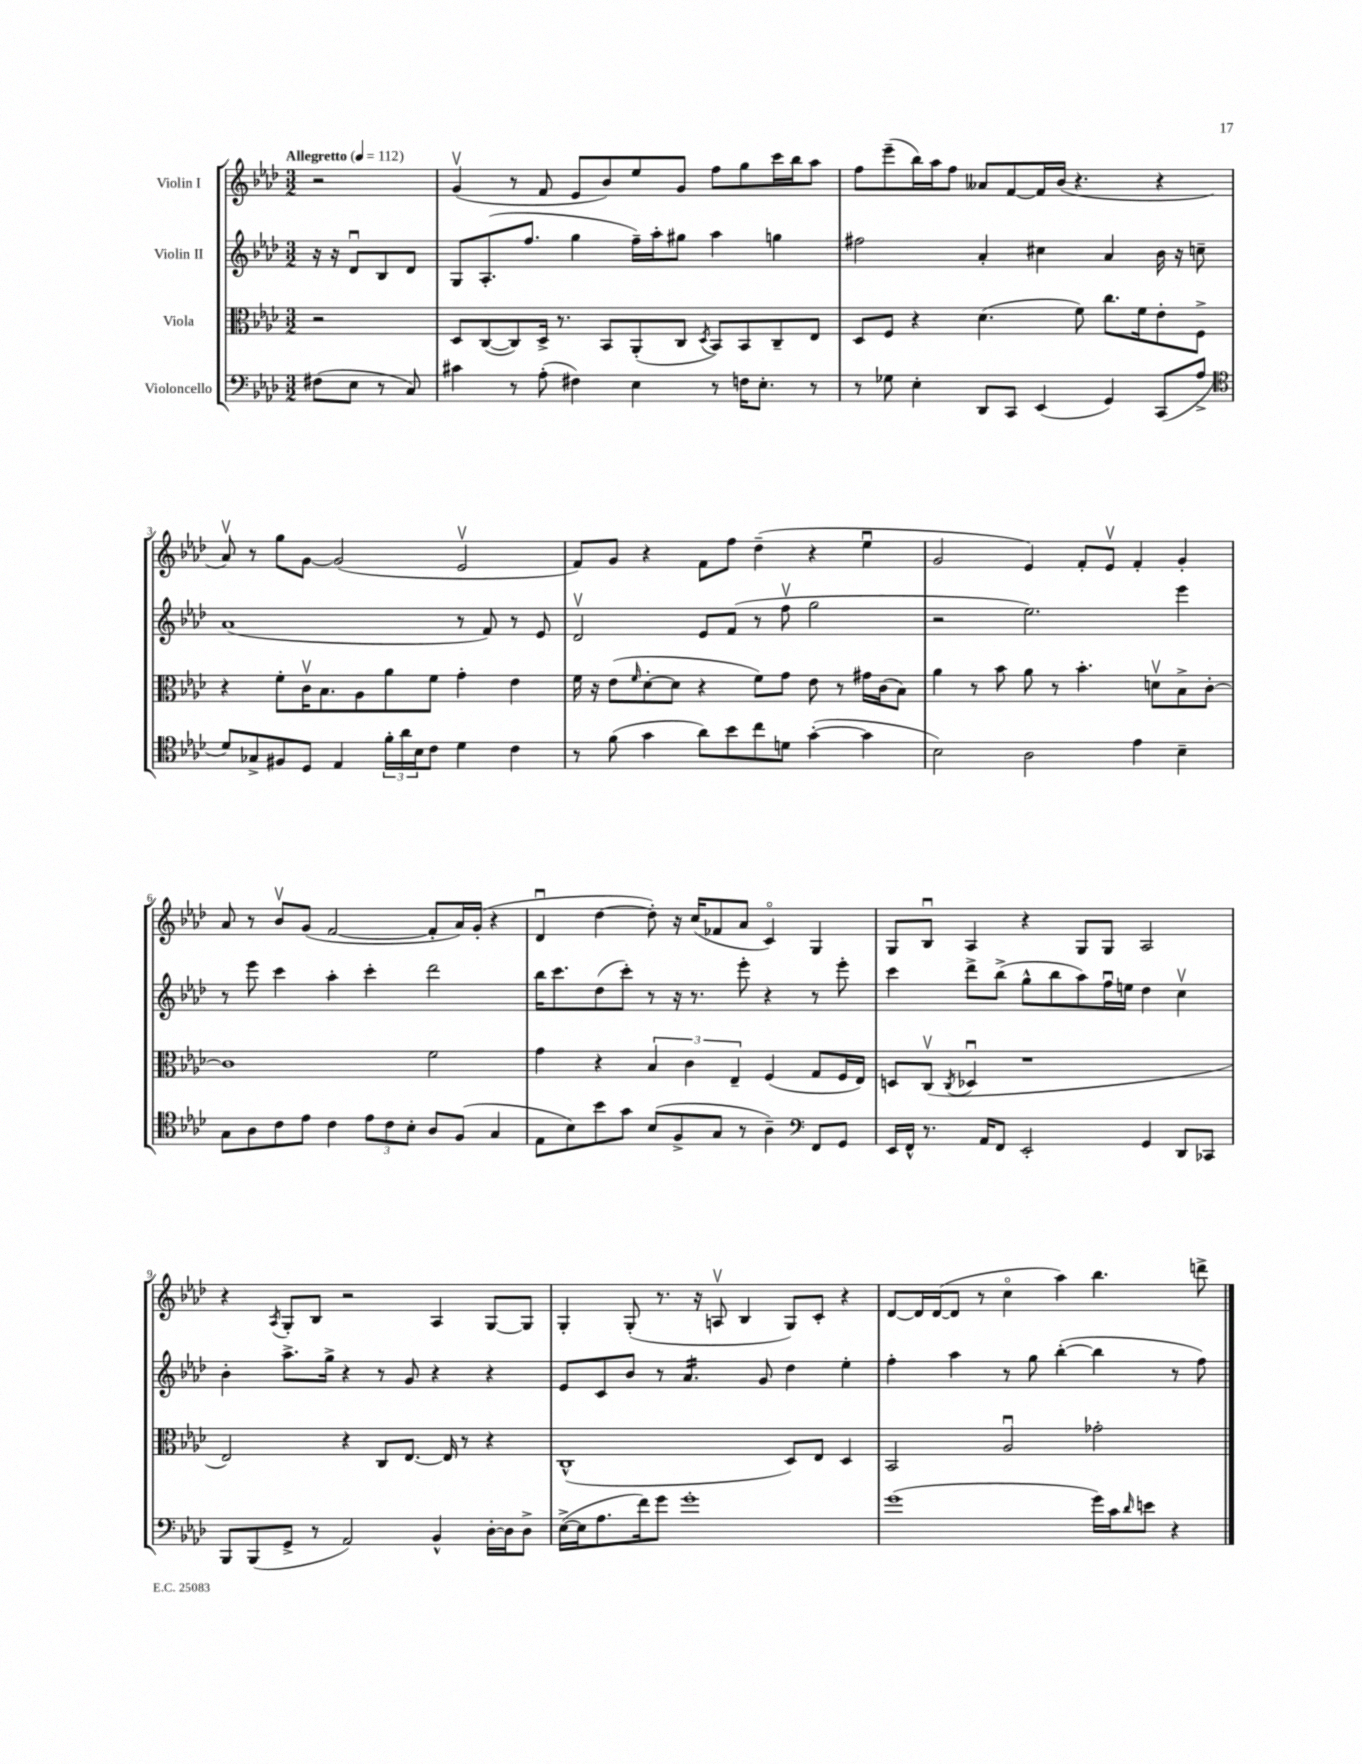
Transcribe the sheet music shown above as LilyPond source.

<<
\new StaffGroup <<
\new Staff = "s0" \with { instrumentName = "Violin I" } {
    \clef treble \key aes \major \numericTimeSignature \time 3/2 \partial 2 \tempo "Allegretto" 4 = 112
    r2 |
    g'4\upbow( r8 f'8 ees'8 bes'8) ees''8 g'8 f''8 g''8 c'''16 bes''16 aes''8 |
    f''8 ees'''8--( bes''16) aes''16 f''8 aeses'8 f'8~ f'16 bes'16( r4. r4 |
    aes'8\upbow) r8 g''8 g'8~ g'2( ees'2\upbow |
    f'8) g'8 r4 f'8 f''8 des''4--( r4 ees''4\downbow |
    g'2 ees'4) f'8-. ees'8\upbow f'4-. g'4-. |
    aes'8 r8 bes'8\upbow g'8( f'2~ f'8-. aes'16) g'16-.( r4 |
    des'4\downbow des''4~ des''8-.) r16 c''16( fes'8 aes'8 c'4\flageolet) g4 |
    g8 bes8\downbow aes4 r4 g8 g8 aes2 |
    r4 \acciaccatura { aes8 } g8-. bes8 r2 aes4 g8~ g8 |
    g4-. g8-.( r8. r16 a8\upbow bes4 g8) c'8-. r4 |
    des'8~ des'16 des'16~( des'8 r8 c''4\flageolet aes''4) bes''4. d'''8-> \bar "|." |
}
\new Staff = "s1" \with { instrumentName = "Violin II" } {
    \clef treble \key aes \major \numericTimeSignature \time 3/2 \partial 2
    r16 r16 des'8\downbow bes8 des'8 |
    g8 aes8.-.( f''8. g''4 f''16--) aes''16-. gis''8 aes''4 g''4 |
    fis''2 aes'4-. cis''4 aes'4 bes'16 r16 c''8-- |
    aes'1( r8 f'8) r8 ees'8 |
    des'2\upbow ees'8 f'8( r8 f''8\upbow g''2 |
    r2 ees''2.) ees'''4 |
    r8 ees'''8 c'''4 aes''4-. c'''4-. des'''2 |
    bes''16 c'''8. des''8( c'''8-.) r8 r16 r8. ees'''8-. r4 r8 ees'''8-. |
    c'''4 des'''8-> bes''8->( g''8-^ bes''8 aes''8) f''16\downbow e''16 des''4 c''4\upbow |
    bes'4-. aes''8.-> g''16-> r4 r8 g'8 r4 r4 |
    ees'8 c'8 bes'8 r8 aes'4.:16 g'8 des''4 ees''4-. |
    f''4-. aes''4 r8 g''8 bes''4~-.( bes''4 r8 f''8) \bar "|." |
}
\new Staff = "s2" \with { instrumentName = "Viola" } {
    \clef alto \key aes \major \numericTimeSignature \time 3/2 \partial 2
    r2 |
    des8 c8~( c8) des16-> r8. bes,8 aes,8-.( c8 \acciaccatura { des8 } bes,8) bes,8 c8-- ees8 |
    des8 f8 r4 des'4.( f'8) c''8. f'16 ees'8-. f8-> |
    r4 f'8-. c'16\upbow bes8. aes8 aes'8 f'8 g'4-. ees'4 |
    f'16 r16 ees'8( \grace { f'16 } des'8~-. des'8 r4 f'8) g'8 ees'8 r8 gis'16 c'16( bes8) |
    aes'4 r8 bes'8 aes'8 r8 bes'4.-. d'8\upbow bes8-> c'8~-. |
    c'1 f'2 |
    g'4 r4 \tuplet 3/2 { bes4 c'4 ees4-- } f4( g8 f16 ees16) |
    d8 c8\upbow( \acciaccatura { c8 } des4\downbow r1 |
    ees2) r4 c8 ees8.~ ees16 r8 r4 |
    c1-^( des8) ees8 des4 |
    bes,2 aes2\downbow ges'2-. \bar "|." |
}
\new Staff = "s3" \with { instrumentName = "Violoncello" } {
    \clef bass \key aes \major \numericTimeSignature \time 3/2 \partial 2
    fis8( ees8 r8 c8) |
    cis'4 r8 aes8-.( fis4) ees4 r8 f16 ees8.-. r8 |
    r8 ges8 ees4-. des,8 c,8 ees,4( g,4) c,8( aes8-> |
    \clef tenor des'8) ges8-> fis8 des8 ees4 \tuplet 3/2 { f'16-. aes'16 bes16 } c'8 des'4 c'4 |
    r8 f'8( g'4 aes'8) bes'8 c''8 d'8 g'4~-.( g'4 |
    bes2) aes2 ees'4 bes4-- |
    g8 aes8 c'8 ees'8 c'4 \tuplet 3/2 { ees'8 c'8 bes8-. } aes8 f8( g4 |
    ees8 bes8) bes'8 g'8 bes8( f8-> g8 r8 aes4--) \clef bass f,8 g,8 |
    ees,16 f,16-^ r8. aes,16 f,8 ees,2-. g,4 des,8 ces,8 |
    bes,,8 bes,,8( g,8-> r8 aes,2) bes,4-^ des16~-. des16 des8-> |
    ees16~->( ees16 aes8. f'16) g'8 g'1-. |
    g'1( g'16) c'16 \grace { des'16 } e'8 r4 \bar "|." |
}
>>
>>
